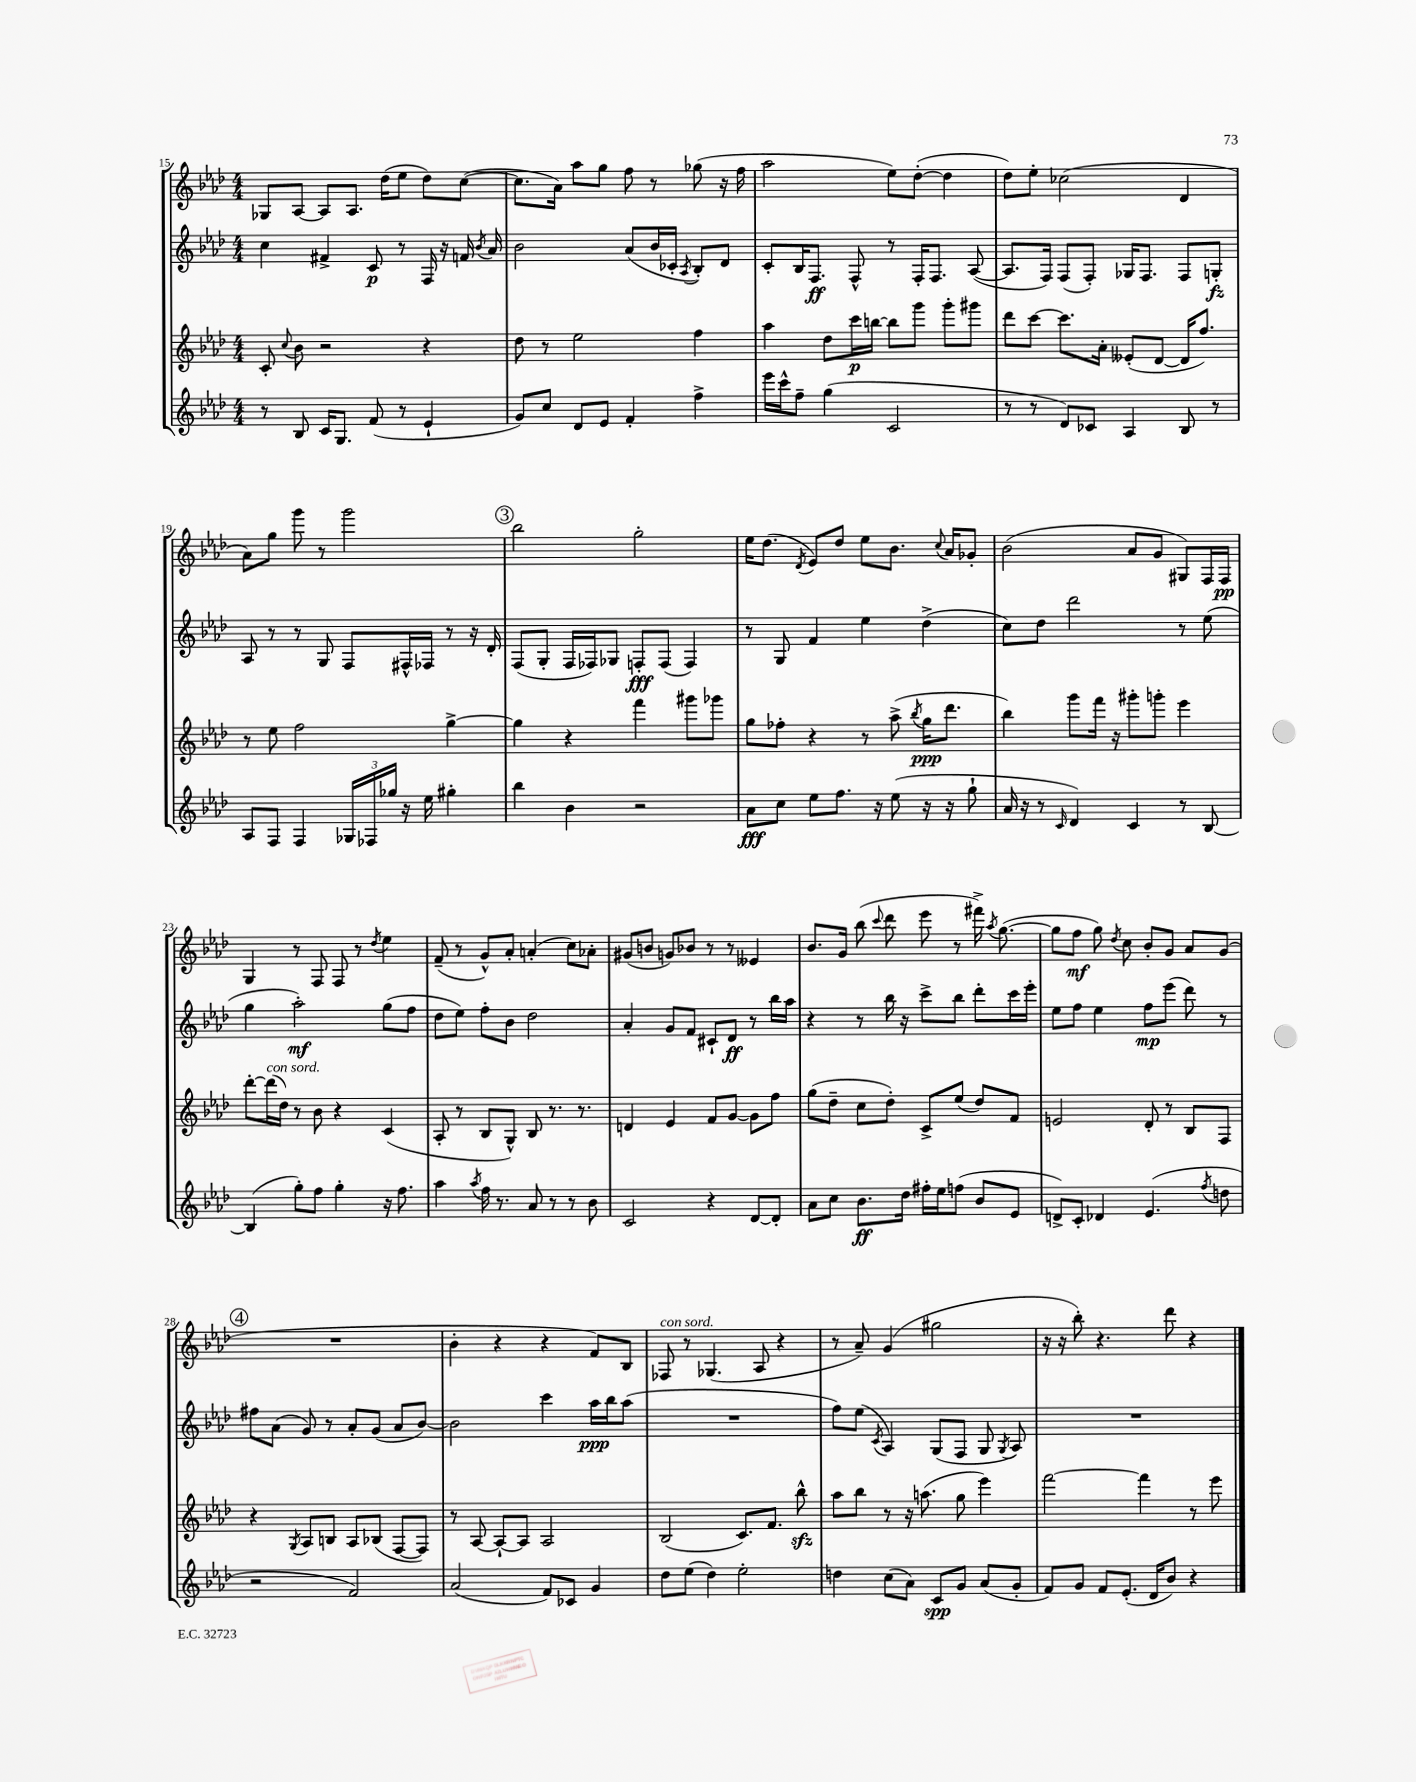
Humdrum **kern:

**kern	**dynam	**kern	**dynam	**kern	**dynam	**kern	**dynam
*part4	*part4	*part3	*part3	*part2	*part2	*part1	*part1
*staff4	*staff4	*staff3	*staff3	*staff2	*staff2	*staff1	*staff1
*clefG2	*	*clefG2	*	*clefG2	*	*clefG2	*
*k[b-e-a-d-]	*	*k[b-e-a-d-]	*	*k[b-e-a-d-]	*	*k[b-e-a-d-]	*
*M4/4	*	*M4/4	*	*M4/4	*	*M4/4	*
=15	=15	=15	=15	=15	=15	=15	=15
8r	.	8c'/	.	4cc\	.	8G-X/L	.
.	.	8qqcc/	.	.	.	.	.
8B-/	.	8b-\	.	.	.	[8A-/J	.
16c/KL	.	2r	.	4f#X^/	.	8A-/L]	.
8.G/J	.	.	.	.	.	.	.
.	.	.	.	.	.	8.A-/J	.
(8f/	.	.	.	8c/	p	.	.
.	.	.	.	.	.	(16dd-\KL	.
8r	.	.	.	8r	.	8ee-\J	.
4e-`/	.	4r	.	16F/	.	8dd-\L)	.
.	.	.	.	16r	.	.	.
.	.	.	.	16fn/	.	([8cc\J	.
.	.	.	.	8qb-/	.	.	.
.	.	.	.	16a-/	.	.	.
=16	=16	=16	=16	=16	=16	=16	=16
8g/L)	.	8dd-\	.	2b-\	.	8.cc\L]	.
8cc/J	.	8r	.	.	.	.	.
.	.	.	.	.	.	16a-\Jk)	.
8d-/L	.	2ee-\	.	.	.	8aa-\L	.
8e-/J	.	.	.	.	.	8gg\J	.
4f'/	.	.	.	(8a-/L	.	8ff\	.
.	.	.	.	16b-/L	.	8r	.
.	.	.	.	16c-X'/JJ	.	.	.
.	.	.	.	8qA-/	.	.	.
4ff^\	.	4ff\	.	8B-'/L)	.	(8gg-X\	.
.	.	.	.	8d-/J	.	16r	.
.	.	.	.	.	.	16ff\	.
=17	=17	=17	=17	=17	=17	=17	=17
16eee-\LL	.	4aa-\	.	8c'/L	.	2aa-\	.
16ccc^^\J	.	.	.	.	.	.	.
8ff~\J	.	.	.	16B-/K	.	.	.
.	.	.	.	8.F/J	ff	.	.
(4gg\	.	8dd-\L	.	.	.	.	.
.	.	16ccc\L	p	8F^^/	.	.	.
.	.	[16bbn\JJ	.	.	.	.	.
2c/	.	8bb\L]	.	8r	.	8ee-\L)	.
.	.	8ggg\J	.	16F'/KL	.	([8dd-'\J	.
.	.	.	.	8.F/J	.	.	.
.	.	8ggg'\L	.	.	.	4dd-\]	.
.	.	8ggg#X\J	.	([8A-/	.	.	.
=18	=18	=18	=18	=18	=18	=18	=18
8r	.	8ddd-\L	.	8.A-/L]	.	8dd-\L)	.
8r	.	[8ccc\J	.	.	.	8ee-'\J	.
.	.	.	.	16F/Jk)	.	.	.
8d-/L)	.	8.ccc\L]	.	(8F/L	.	(2cc-X\	.
8c-X/J	.	.	.	8F'/J)	.	.	.
.	.	16a-'\Jk	.	.	.	.	.
4A-/	.	(8e--X'/L	.	16G-X/KL	.	.	.
.	.	.	.	8.F/J	.	.	.
.	.	[8d-/J	.	.	.	.	.
8B-/	.	16d-/KL]	.	8F/L	.	4d-/	.
.	.	8.ff/J)	.	.	.	.	.
8r	.	.	.	8Gn'/J	fz	.	.
!!LO:LB:g=z
=19	=19	=19	=19	=19	=19	=19	=19
8A-/L	.	8r	.	8A-/	.	8a-\L)	.
8F/J	.	8ee-\	.	8r	.	8gg\J	.
4F/	.	2ff\	.	8r	.	8ggg\	.
.	.	.	.	8G/	.	8r	.
24G-X/LL	.	.	.	8F/L	.	2ggg\	.
24F-X/	.	.	.	.	.	.	.
24gg-X/JJ	.	.	.	.	.	.	.
16r	.	.	.	16F#X^^/L	.	.	.
16ee-\	.	.	.	16F-X/JJ	.	.	.
4gg#X'\	.	[4gg^\	.	8r	.	.	.
.	.	.	.	16r	.	.	.
.	.	.	.	16d-'/	.	.	.
!!LO:REH:place=s1:t=3
=20	=20	=20	=20	=20	=20	=20	=20
4bb-\	.	4gg\]	.	(8F/L	.	2bb-\	.
.	.	.	.	8G'/J	.	.	.
4b-\	.	4r	.	16F/LL	.	.	.
.	.	.	.	16F-X/J)	.	.	.
.	.	.	.	8G-X/J	.	.	.
2r	.	4fff\	.	8Fn'/L	fff	2gg'\	.
.	.	.	.	(8F/J	.	.	.
.	.	8ggg#X\L	.	4F/)	.	.	.
.	.	8ggg-X\J	.	.	.	.	.
=21	=21	=21	=21	=21	=21	=21	=21
8a-\L	fff	8gg\L	.	8r	.	16ee-\KL	.
.	.	.	.	.	.	(8.dd-\J	.
8cc\J	.	8ff-X'\J	.	8G/	.	.	.
.	.	.	.	.	.	8qd-/	.
8ee-\L	.	4r	.	4f/	.	8e-/L)	.
8.ff\J	.	.	.	.	.	8dd-/J	.
.	.	8r	.	4ee-\	.	8ee-\L	.
16r	.	.	.	.	.	.	.
(8ee-\	.	(8aa-^\	.	.	.	8.b-\J	.
.	.	8qbb-/	.	.	.	.	.
16r	.	16gg\KL	ppp	(4dd-^\	.	.	.
.	.	.	.	.	.	8qqcc/	.
16r	.	8.ddd-\J	.	.	.	16a-/KL	.
8gg`\	.	.	.	.	.	8g-X'/J	.
=22	=22	=22	=22	=22	=22	=22	=22
16a-/	.	4bb-\)	.	8cc\L)	.	(2b-\	.
16r	.	.	.	.	.	.	.
8r	.	.	.	8dd-\J	.	.	.
16qqc/	.	.	.	.	.	.	.
4d-/)	.	8ggg\L	.	2ddd-\	.	.	.
.	.	16fff\Jk	.	.	.	.	.
.	.	16r	.	.	.	.	.
4c/	.	8ggg#X'\L	.	.	.	8a-/L	.
.	.	8gggn'\J	.	.	.	8g/J	.
8r	.	4eee-\	.	8r	.	8G#X/L)	.
[8B-/	.	.	.	(8ee-\	.	16F/L	.
.	.	.	.	.	.	16F/JJ	pp
!!LO:LB:g=z
=23	=23	=23	=23	=23	=23	=23	=23
(4B-/]	.	[8ddd-'\L	.	4gg\	.	4G/	.
!	!	!LO:TX:a:i:t=con sord.	!	!	!	!	!
.	.	(16ddd-\L]	.	.	.	.	.
.	.	16dd-\JJ)	.	.	.	.	.
8gg'\L)	.	8r	.	2aa-'\)	mf	8r	.
8ff\J	.	8b-\	.	.	.	8F/	.
4gg'\	.	4r	.	.	.	8F/	.
.	.	.	.	.	.	8r	.
.	.	.	.	.	.	8qdd-/	.
16r	.	(4c/	.	(8gg\L	.	4ee-\	.
8.ff\	.	.	.	.	.	.	.
.	.	.	.	8ff\J	.	.	.
=24	=24	=24	=24	=24	=24	=24	=24
4aa-\	.	8A-'/	.	8dd-\L	.	(8f~/	.
.	.	8r	.	8ee-\J)	.	8r	.
8qaa-/	.	.	.	.	.	.	.
16ff\	.	8B-/L	.	8ff'\L	.	8g^^/L)	.
8.r	.	.	.	.	.	.	.
.	.	8G^^/J)	.	8b-\J	.	8a-'/J	.
8a-/	.	8B-/	.	2dd-\	.	(4an'/	.
8r	.	8.r	.	.	.	.	.
8r	.	.	.	.	.	8cc\L)	.
.	.	8.r	.	.	.	.	.
8b-\	.	.	.	.	.	8a-X'\J	.
=25	=25	=25	=25	=25	=25	=25	=25
2c/	.	4dn/	.	4a-'/	.	(8g#X/L	.
.	.	.	.	.	.	8bn/J	.
.	.	4e-/	.	8g/L	.	8gn/L)	.
.	.	.	.	8f/J	.	8b-X/J	.
4r	.	8f/L	.	8c#X`/L	.	8r	.
.	.	[8g/J	.	8d-/J	ff	8r	.
[8d-/L	.	8g\L]	.	8r	.	4e--X/	.
8d-'/J]	.	8ff\J	.	16bb-\LL	.	.	.
.	.	.	.	16aa-\JJ	.	.	.
=26	=26	=26	=26	=26	=26	=26	=26
8a-\L	.	(8gg\L	.	4r	.	8.b-/L	.
8cc\J	.	8dd-~\J	.	.	.	.	.
.	.	.	.	.	.	16g/Jk	.
8.b-\L	ff	8cc\L	.	8r	.	(8bb-\	.
.	.	.	.	.	.	8qqccc/	.
.	.	8dd-'\J)	.	16bb-\	.	8ddd-\	.
16dd-\Jk	.	.	.	16r	.	.	.
16ff#X'\LL	.	8c^/L	.	8ccc^\L	.	8eee-\	.
16ee-\J	.	.	.	.	.	.	.
(8ffn\J	.	(8ee-/J	.	8bb-\J	.	8r	.
8b-/L	.	8dd-/L)	.	8ddd-'\L	.	16fff#X^\)	.
.	.	.	.	.	.	8qaa-/	.
.	.	.	.	.	.	([8.gg\	.
8e-/J	.	8f/J	.	16ccc\L	.	.	.
.	.	.	.	16eee-'\JJ	.	.	.
=27	=27	=27	=27	=27	=27	=27	=27
8dn^/L)	.	2en/	.	8ee-\L	.	8gg\L]	.
8c'/J	.	.	.	8ff\J	.	8ff\J	mf
4d-X/	.	.	.	4ee-\	.	8gg\)	.
.	.	.	.	.	.	8qdd-/	.
.	.	.	.	.	.	8cc\	.
(4.e-/	.	8d-'/	.	8ff\L	mp	8b-'/L	.
.	.	8r	.	(8eee-\J	.	8g/J	.
.	.	8B-/L	.	8ddd-\)	.	8a-/L	.
8qff/	.	.	.	.	.	.	.
8ddn\	.	8F/J	.	8r	.	(8g/J	.
!!LO:LB:g=z
!!LO:REH:place=s1:t=4
=28	=28	=28	=28	=28	=28	=28	=28
2r	.	4r	.	8ff#X\L	.	1r	.
.	.	.	.	(8a-\J	.	.	.
.	.	8qG/	.	.	.	.	.
.	.	8A-/L	.	8g/)	.	.	.
.	.	8Bn/J	.	8r	.	.	.
2f/)	.	8A-/L	.	8a-'/L	.	.	.
.	.	(8B-X/J	.	(8g/J	.	.	.
.	.	[8F/L	.	8a-/L	.	.	.
.	.	8F/J])	.	[8b-/J)	.	.	.
=29	=29	=29	=29	=29	=29	=29	=29
(2a-/	.	8r	.	2b-\]	.	4b-'\	.
.	.	[8A-/	.	.	.	.	.
.	.	8A-`/L_	.	.	.	4r	.
.	.	8A-/J]	.	.	.	.	.
8f/L)	.	2A-/	.	4ccc\	.	4r	.
8c-X/J	.	.	.	.	.	.	.
4g/	.	.	.	16aa-\LL	ppp	8f/L)	.
.	.	.	.	16bb-\J	.	.	.
.	.	.	.	(8aa-\J	.	8B-/J	.
=30	=30	=30	=30	=30	=30	=30	=30
!	!	!	!	!	!	!LO:TX:a:i:t=con sord.	!
8dd-\L	.	(2B-/	.	1r	.	8F-X/	.
(8ee-\J	.	.	.	.	.	8r	.
4dd-\)	.	.	.	.	.	(4.G-X/	.
2ee-'\	.	8.c/L)	.	.	.	.	.
.	.	.	.	.	.	8A-/	.
.	.	8.f/J	.	.	.	.	.
.	.	.	.	.	.	4r	.
.	.	8bb-zz^^\	.	.	.	.	.
=31	=31	=31	=31	=31	=31	=31	=31
4ddn\	.	8aa-\L	.	8ff\L)	.	8r	.
.	.	8bb-\J	.	(8ee-\J	.	8a-~/)	.
.	.	.	.	8qc/	.	.	.
(8cc\L	.	8r	.	4A-/)	.	(4g/	.
8a-\J)	.	16r	.	.	.	.	.
.	.	(8.aan\	.	.	.	.	.
8c/L	spp	.	.	(8G/L	.	2gg#X\	.
8g/J	.	8gg\	.	8F/J	.	.	.
(8a-/L	.	4eee-\)	.	8G/	.	.	.
.	.	.	.	8qG/	.	.	.
8g'/J	.	.	.	8A-/)	.	.	.
=32	=32	=32	=32	=32	=32	=32	=32
8f/L)	.	[2fff\	.	1r	.	16r	.
.	.	.	.	.	.	16r	.
8g/J	.	.	.	.	.	8bb-'\)	.
8f/L	.	.	.	.	.	4.r	.
(8.e-'/J	.	.	.	.	.	.	.
.	.	4fff\]	.	.	.	.	.
16d-/KL	.	.	.	.	.	.	.
8b-/J)	.	.	.	.	.	8ddd-\	.
4r	.	8r	.	.	.	4r	.
.	.	8eee-\	.	.	.	.	.
==	==	==	==	==	==	==	==
*-	*-	*-	*-	*-	*-	*-	*-
